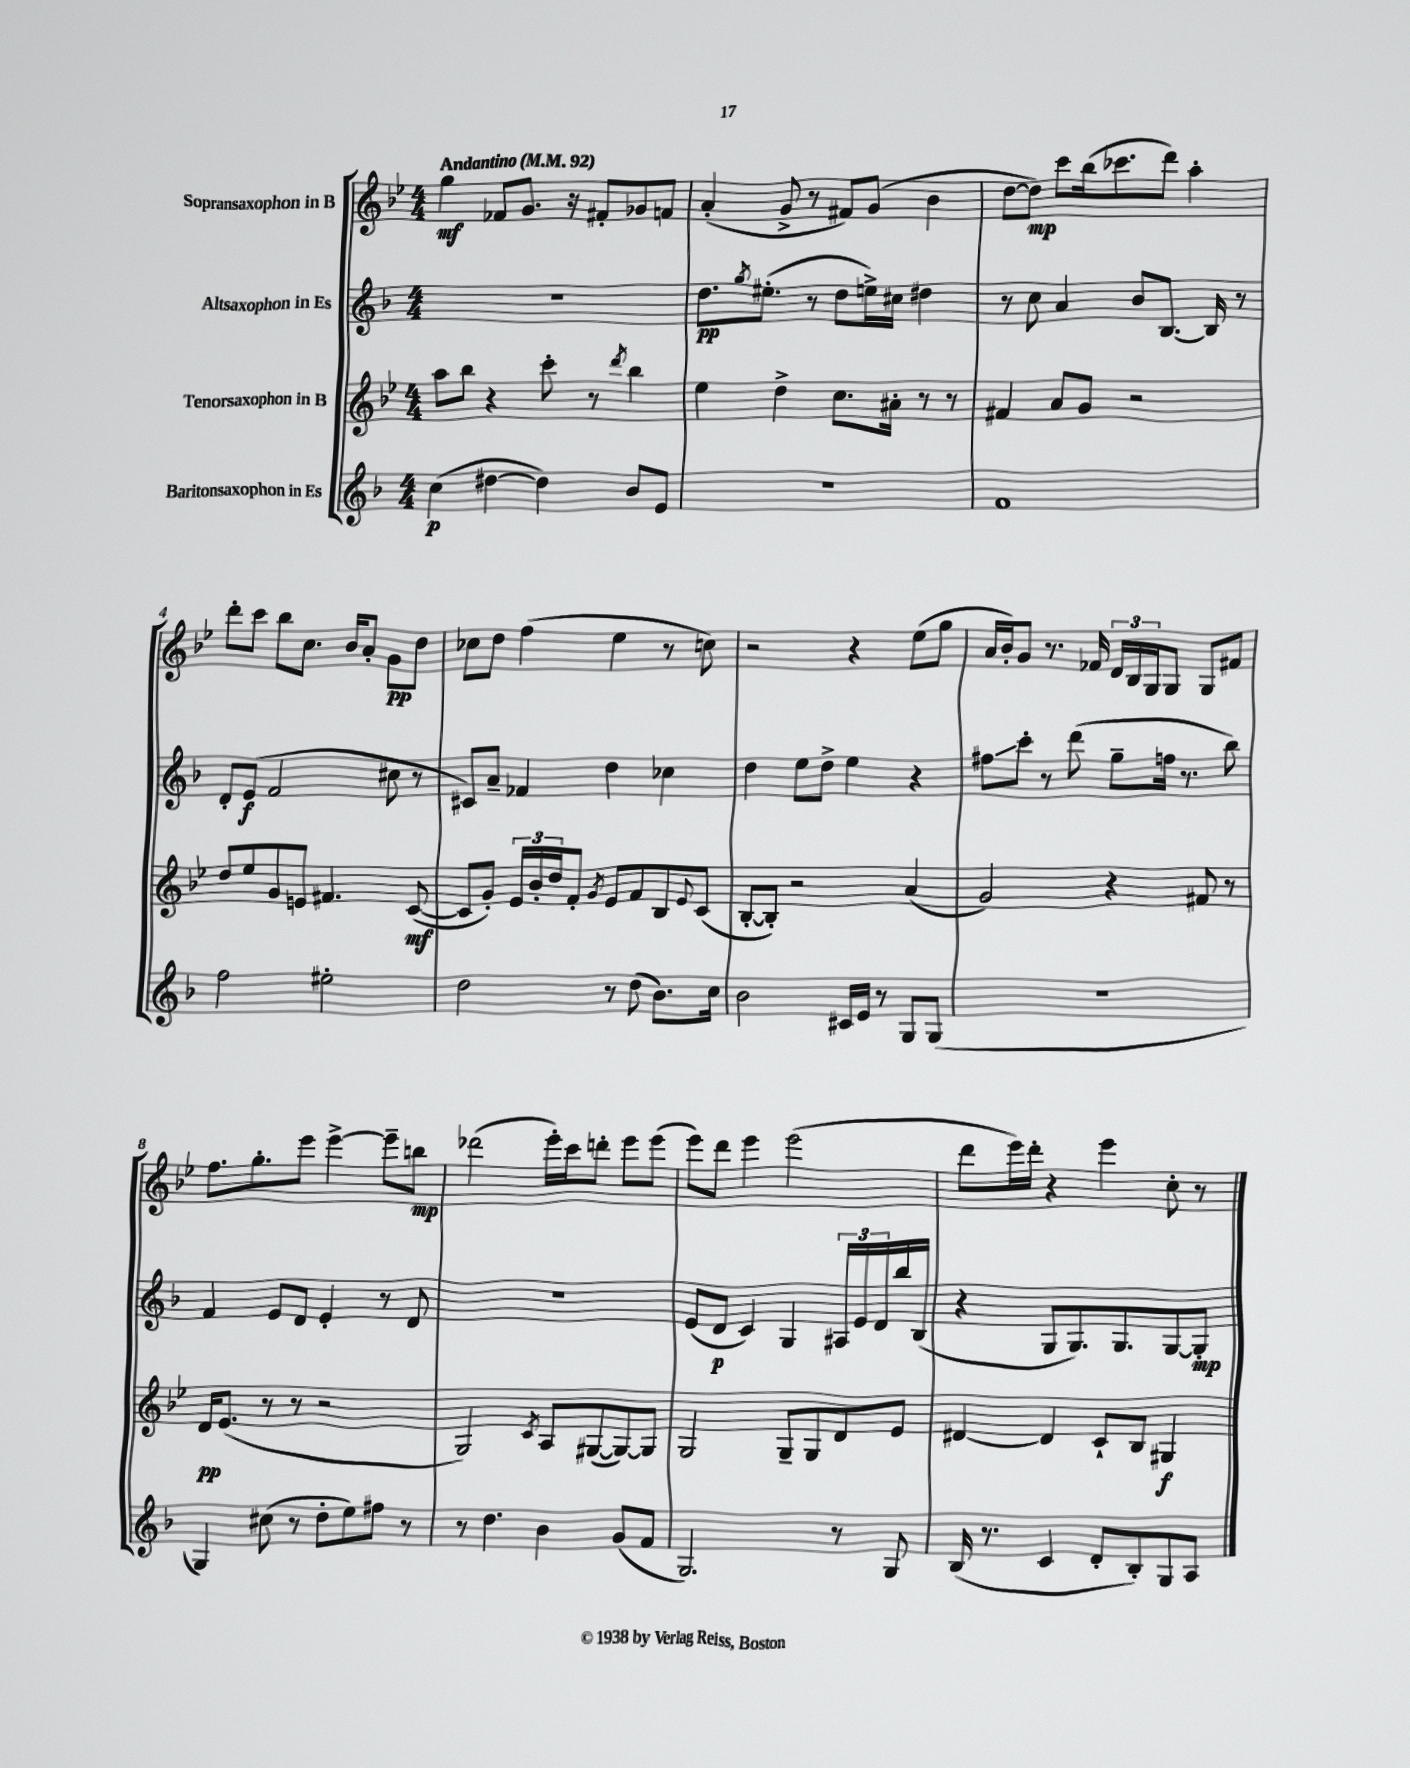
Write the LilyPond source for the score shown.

<<
\new StaffGroup <<
\new Staff = "s0" \with { instrumentName = "Sopransaxophon in B" } {
    \clef treble \key bes \major \numericTimeSignature \time 4/4 \tempo "Andantino" 4 = 92
    g''4\mf fes'8 g'8. r16 fis'8-. ges'8 f'8 |
    a'4-.( g'8-> r8 fis'8) g'8( bes'4 |
    d''8~ d''8\mp) c'''8 bes''16( ces'''8. d'''8) a''4-. |
    d'''8-. c'''8 bes''8 c''8. bes'16 a'8-. g'8\pp d''8 |
    ces''8 d''8 f''4( ees''4 r8 c''8) |
    r2 r4 ees''8( g''8 |
    a'16 bes'16-.) g'8 r8. fes'16 \tuplet 3/2 { d'16 bes16 g16 } g8 g8 fis'8 |
    f''8. g''8.-. ees'''8 ees'''4~-> ees'''8-- b''8\mp |
    des'''2( ees'''16-.) c'''16 d'''8-. ees'''8 ees'''8( |
    ees'''8) d'''8 ees'''4 ees'''2( |
    d'''8 ees'''16) d'''16-. r4 ees'''4 c''8-. r8 \bar "|." |
}
\new Staff = "s1" \with { instrumentName = "Altsaxophon in Es" } {
    \clef treble \key f \major \numericTimeSignature \time 4/4
    R1 |
    d''8.\pp \acciaccatura { g''8 } eis''8.-.( r8 d''8 e''16->) cis''16 dis''4 |
    r8 c''8 a'4 bes'8 bes8.~ bes16 r8 |
    d'8-. e'8\f( f'2 cis''8 r8 |
    cis'8) a'8-- fes'4 d''4 ces''4 |
    d''4 e''8 d''8-> e''4 r4 |
    fis''8\glissando c'''8-. r8 d'''8( g''8-- f''16 r8. bes''8) |
    f'4 e'8 d'8 e'4-. r8 d'8 |
    R1 |
    e'8( d'8\p c'4) g4 \tuplet 3/2 { ais16 e'16 d'16 } bes''16 bes16( |
    r4 g8 g8.) g8. g8~ g8-.\mp \bar "|." |
}
\new Staff = "s2" \with { instrumentName = "Tenorsaxophon in B" } {
    \clef treble \key bes \major \numericTimeSignature \time 4/4
    a''8 bes''8 r4 c'''8-. r8 \acciaccatura { d'''8 } bes''4 |
    ees''4 d''4-> c''8. ais'16-. r8 r8 |
    fis'4 a'8 g'8 r2 |
    d''8 ees''8 g'8 e'8 fis'4. c'8~\mf( |
    c'8 g'8-.) \tuplet 3/2 { ees'16 bes'16-. d''16 } f'8-. \acciaccatura { g'8 } ees'8 f'8 bes8 \appoggiatura { ees'8 } c'8( |
    bes8~-. bes8-.) r2 a'4( |
    g'2) r4 fis'8 r8 |
    d'16\pp ees'8.( r8 r8 r2 |
    g2) \acciaccatura { c'8 } a8 gis8~( gis8~) gis8 |
    g2 g8-- g8 d'8 ees'8 |
    dis'4~ dis'4 c'8-! bes8 gis4\f \bar "|." |
}
\new Staff = "s3" \with { instrumentName = "Baritonsaxophon in Es" } {
    \clef treble \key f \major \numericTimeSignature \time 4/4
    c''4\p( dis''4~ dis''4) bes'8 e'8 |
    R1 |
    f'1 |
    f''2 eis''2-. |
    d''2 r8 d''8( bes'8.) c''16 |
    bes'2 cis'16 e'16 r8 g8 g8( |
    R1 |
    g4) cis''8( r8 d''8-. e''8) fis''8 r8 |
    r8 d''4. bes'4 g'8( f'8 |
    g2.) r8 g8 |
    bes16( r8. c'4 d'8-. bes8-.) g8 a8 \bar "|." |
}
>>
>>
